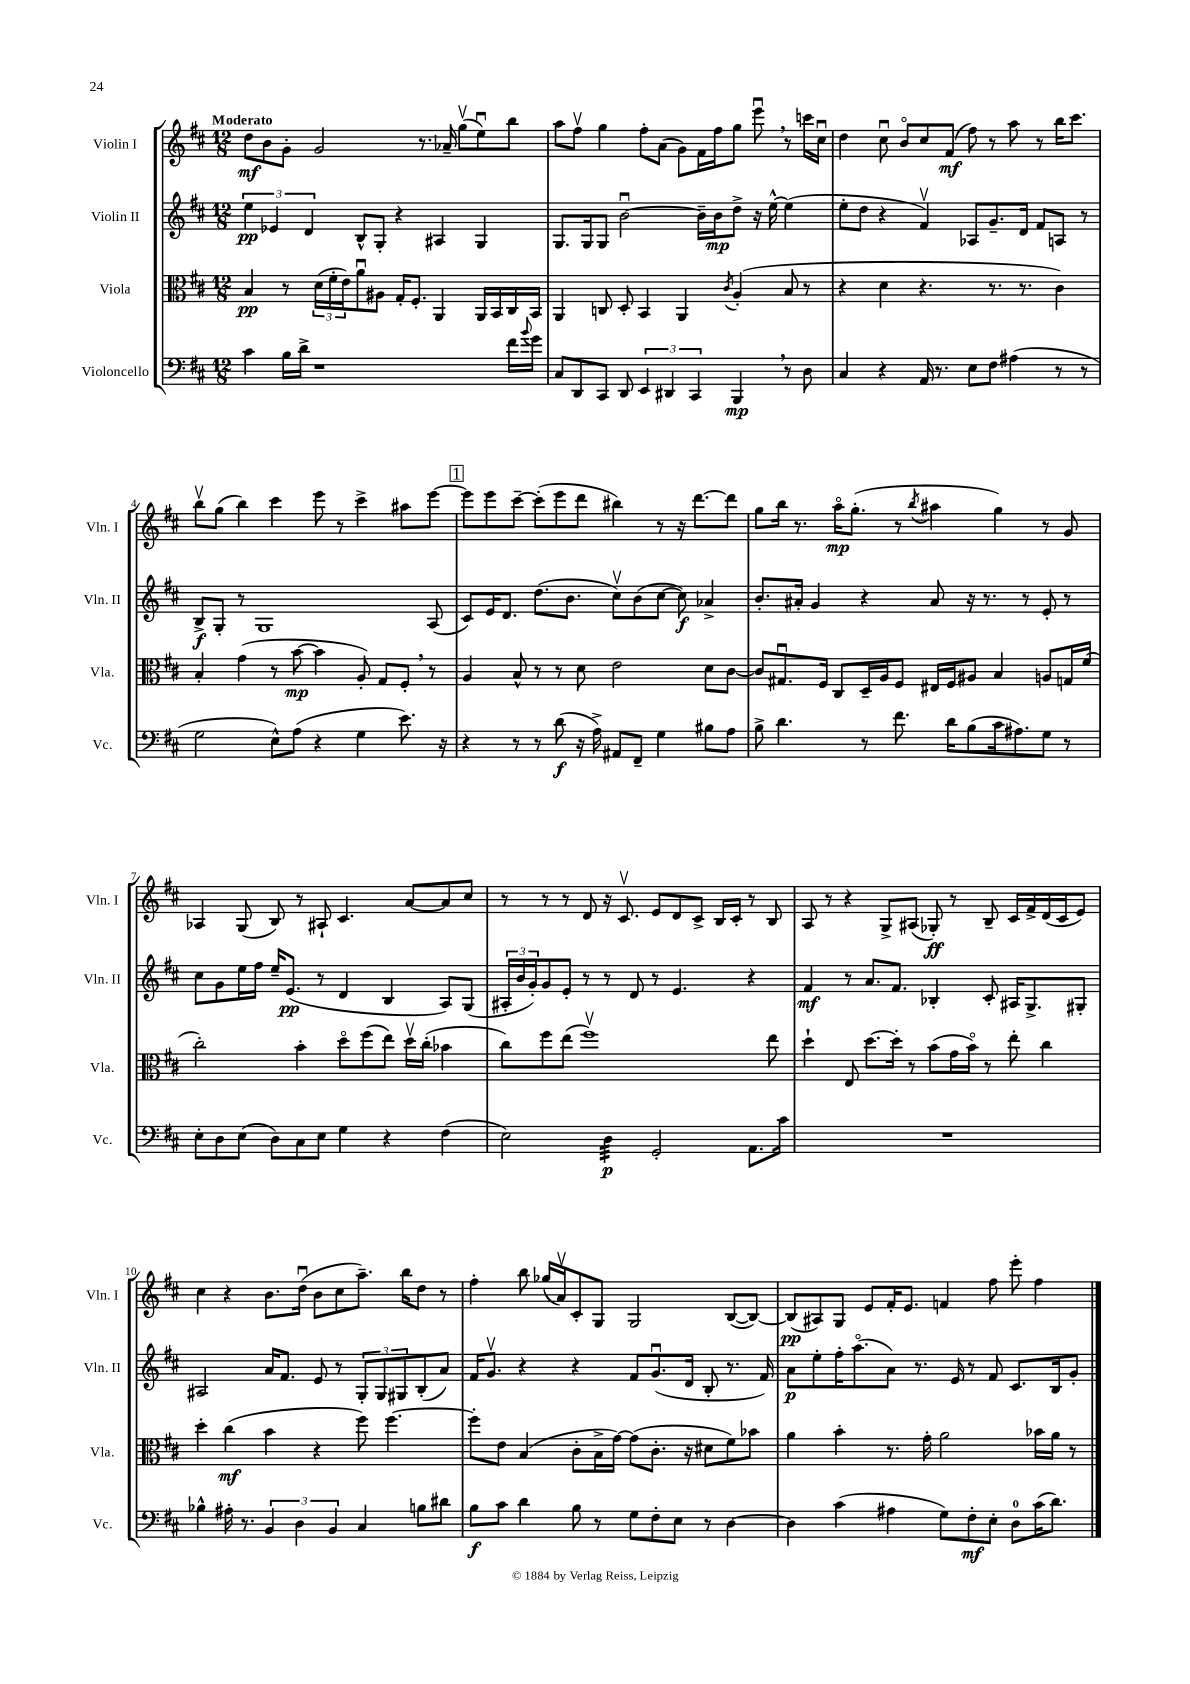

**kern	**kern	**kern	**kern
*staff4	*staff3	*staff2	*staff1
*clefF4	*clefC3	*clefG2	*clefG2
*k[f#c#]	*k[f#c#]	*k[f#c#]	*k[f#c#]
*M12/8	*M12/8	*M12/8	*M12/8
4c#	4B	6ee	8dd
.	.	.	8b
.	.	6e-	.
16B	8r	.	8g'
16d^	.	.	.
.	.	6d	.
1r	(24d	.	2g
.	24f#'	.	.
.	24e)	.	.
.	8au	8B^^	.
.	8A#	8G'	.
.	16G'	4r	.
.	8.F#'	.	.
.	.	.	8.r
.	4AA	4A#	.
.	.	.	16a-~
.	.	.	(8ggv
.	16AA	4G	8eeu)
.	16BB	.	.
16f#	16C#	.	8bb
8qqb	.	.	.
16g	16BB	.	.
=	=	=	=
8C#	4AA	8.G	8aa
8DD	.	.	8ff#v
.	.	16G	.
8CC#	8C	8G	4gg
8DD	8D'	[2bu	.
6EE	4BB	.	8ff#'
.	.	.	(8a
6DD#	.	.	.
.	4AA	.	8g)
6CC#	.	.	.
.	.	16b~]	16f#
.	.	16b	16ff#
.	8qc#	.	.
4BBB	(4A'	8dd^	8gg
.	.	16r	8eeeu
.	.	[16ee^^	.
8r	8B	(4ee]	8r
8D	8r	.	16ccc
.	.	.	16cc#u
=	=	=	=
4C#	4r	8ee'	4dd
.	.	8dd	.
4r	4d	4r	8cc#u
.	.	.	8bo
16AA	4.r	4f#v)	8cc#
8.r	.	.	.
.	.	.	(8f#
8E	.	8A-	8ff#)
8F#	8.r	8.g~	8r
(4A#	.	.	8aa
.	8.r	16d	.
.	.	8f#	8r
8r	4c#)	8A	16bb
.	.	.	8.ccc#
8r	.	8r	.
=	=	=	=
2G	4B'	8B^	8bbv
.	.	8G'	(8gg
.	(4g	8r	4bb)
.	.	1G	.
8E^^)	8r	.	4ccc#
(8A	[8b	.	.
4r	4b]	.	8eee
.	.	.	8r
4G	8A')	.	4ccc#^
.	8G	.	.
8.e)	8F#'	.	8aa#
.	8r	(8A	[8eee
16r	.	.	.
=	=	=	=
4r	4A	8c#)	8eee]
.	.	16e	8eee
.	.	8.d	.
8r	8B^^	.	[8ccc#~
8r	8r	(8.dd	(8ccc#']
(8d	8r	.	8eee
.	.	8.b	.
16r	8d	.	8ddd
16A^)	.	.	.
8AA#	2e	8cc#v)	4bb#)
8FF#~	.	(8b	.
4G	.	[8cc#	8r
.	.	8cc#])	16r
.	.	.	[8.ddd
8B#	8d	4a-^	.
8A	[8c#	.	8ddd]
=	=	=	=
8B^	8c#]	8.b'	8gg
4.d	8.G#u	.	16bb
.	.	16a#'	8.r
.	.	4g	.
.	16F#	.	.
.	8C#	.	16aao
.	.	.	(8.gg'
8r	16D~	4r	.
.	16A	.	.
8.f#	8F#	.	8r
.	.	.	8qbb
.	16E#	8a#	4aa#
16d	16F#	.	.
(8B	8A#	16r	.
.	.	8.r	.
16c#	4B	.	4gg)
8.A#)	.	.	.
.	.	8r	.
8G	8A	8e'	8r
8r	16G	8r	8g
.	(16f#	.	.
=	=	=	=
8E'	2cc#')	8cc#	4A-
8D	.	8g	.
(8E	.	16ee	(8G
.	.	16ff#	.
8D)	.	16ee~	8B)
.	.	(8.e	.
8C#	4b'	.	8r
8E	.	8r	8A#`
4G	8ddo	4d	4.c#
.	(8ff#	.	.
4r	8ee)	4B	.
.	16ddv	.	[8a
.	(16cc#'	.	.
(4F#	4b-	8A)	8a]
.	.	(8G	8cc#
=	=	=	=
2E)	8cc#)	24A#'	8r
.	.	24b	.
.	.	24g')	.
.	8ff#	8g	8r
.	(8ee	8e'	8r
.	1ff#v)	8r	8d
4D	.	8r	16r
.	.	.	8.c#v
.	.	8d	.
2GG'	.	8r	8e
.	.	4.e	8d
.	.	.	8c#^
.	.	.	16B
.	.	.	16c#'
8.AA	.	4r	8r
.	8ee	.	8B
16c#	.	.	.
=	=	=	=
1.r	4dd`	4f#	8A
.	.	.	8r
.	8E	8r	4r
.	[8.dd	8.a	.
.	.	.	8G^
.	16dd']	8.f#	.
.	8r	.	(8A#
.	(8b	4B-'	8G-')
.	16g	.	8r
.	16bo)	.	.
.	8r	8c#'	8B~
.	8ee'	16A#	16c#
.	.	8.G^	16f#^
.	4cc#	.	(16d
.	.	.	16c#
.	.	8G#'	8e)
=	=	=	=
4B-^^	4dd'	2A#	4cc#
16A#'	(4cc#	.	4r
8.r	.	.	.
6BB	4b	16a	8.b
.	.	8.f#	.
6D	.	.	.
.	.	.	(16ddu
.	4r	8e	8b
6BB	.	.	.
.	.	8r	8cc#
4C#	8ff#)	12G'	8.aa~)
.	.	12G	.
.	[4.ff#	.	.
.	.	12G#	.
.	.	.	16bb
8B	.	(8B'	8dd
8d#	.	8a)	8r
=	=	=	=
8B	8ff#']	16f#	4ff#'
.	.	8.gv	.
8c#	8e	.	.
4d	(4B	4r	8bb
.	.	.	(16gg-
.	.	.	16av)
8B	8c#'	4r	8c#'
8r	16B^	.	8G
.	[16g)	.	.
8G	(8g]	8f#	2G
8F#'	8.c#'	(8.gu	.
8E	.	.	.
.	16r	16d	.
8r	8d#	8B'	.
[4D	8f#)	8.r	([8B
.	8b-	.	8B_)
.	.	16f#)	.
=	=	=	=
4D]	4a	8a	(8B]
.	.	8ee'	8A#)
(4c#	4b'	16ff#'	8G
.	.	(8.aao	.
.	.	.	8e
4A#	8.r	8a)	16f#'
.	.	.	8.e
.	.	8.r	.
.	16g'	.	.
8G)	2a	.	4f
.	.	16e	.
8F#'	.	8r	.
8E'	.	8f#	8ff#
8D	.	8.c#	8eee'
(16c#	16b-	.	4ff#
8.d)	16a	16B	.
.	8r	8g'	.
==	==	==	==
*-	*-	*-	*-
